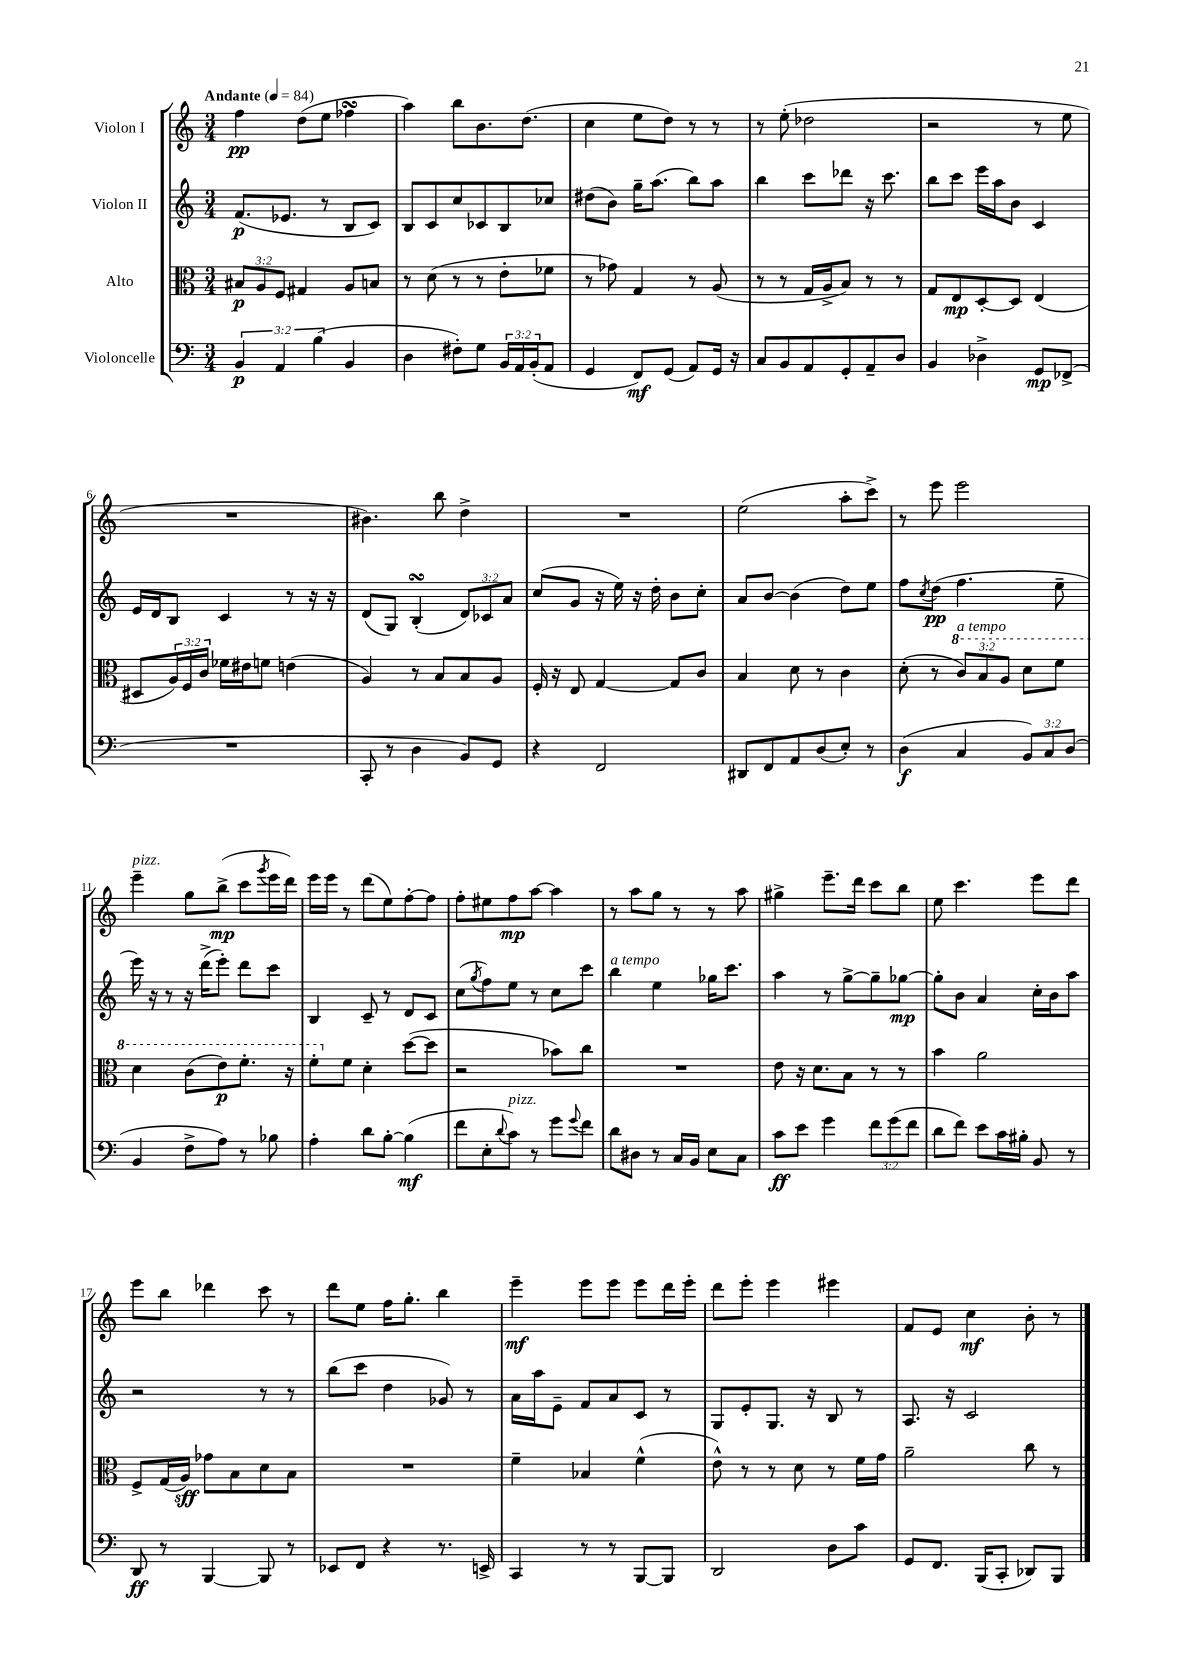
<<
\new StaffGroup <<
\new Staff = "s0" \with { instrumentName = "Violon I" } {
    \clef treble \key c \major \numericTimeSignature \time 3/4 \tempo "Andante" 4 = 84
    f''4\pp d''8( e''8 fes''4\turn |
    a''4) b''8 b'8. d''8.( |
    c''4 e''8 d''8) r8 r8 |
    r8 e''8-.( des''2 |
    r2 r8 e''8 |
    R2. |
    bis'4.) b''8 d''4-> |
    R2. |
    e''2( a''8-. c'''8->) |
    r8 e'''8 e'''2 |
    e'''4--^\markup { \italic "pizz." } g''8 b''8->\mp( c'''8 \acciaccatura { g'''8 } e'''16 d'''16) |
    e'''16 e'''16 r8 d'''8( e''8) f''8~-. f''8 |
    f''8-. eis''8 f''8\mp a''8~ a''4 |
    r8 a''8 g''8 r8 r8 a''8 |
    gis''4-> e'''8.-- d'''16 c'''8 b''8 |
    e''8 c'''4. e'''8 d'''8 |
    e'''8 b''8 des'''4 c'''8 r8 |
    d'''8 e''8 f''16 g''8.-. b''4 |
    e'''4--\mf e'''8 e'''8 e'''8 d'''16 e'''16-. |
    d'''8 e'''8-. e'''4 eis'''4 |
    f'8 e'8 c''4\mf b'8-. r8 \bar "|." |
}
\new Staff = "s1" \with { instrumentName = "Violon II" } {
    \clef treble \key c \major \numericTimeSignature \time 3/4 \override Staff.TupletNumber.text = #tuplet-number::calc-fraction-text
    f'8.\p( ees'8. r8 b8 c'8) |
    b8 c'8 c''8 ces'8 b8 ces''8 |
    dis''8( b'8) g''16-- a''8.( b''8) a''8 |
    b''4 c'''8 des'''8 r16 c'''8. |
    b''8 c'''8 e'''16 a''16 b'8 c'4 |
    e'16 d'16 b8 c'4 r8 r16 r16 |
    d'8( g8) b4-.\turn( \tuplet 3/2 { d'8) ces'8 a'8 } |
    c''8( g'8 r16 e''16) r16 d''16-. b'8 c''8-. |
    a'8 b'8~ b'4( d''8) e''8 |
    f''8 \acciaccatura { c''8 } d''8\pp( f''4. e''8-- |
    e'''16) r16 r8 r16 d'''16->( e'''8-.) d'''8 c'''8 |
    b4 c'8-- r8 d'8 c'8 |
    c''8( \acciaccatura { g''8 } f''8) e''8 r8 c''8 c'''8 |
    b''4^\markup { \italic "a tempo" } e''4 ges''16 c'''8. |
    a''4 r8 g''8~-> g''8-- ges''8~\mp |
    ges''8-. b'8 a'4 c''16-. b'16 a''8 |
    r2 r8 r8 |
    b''8( c'''8 d''4 ges'8) r8 |
    a'16 a''16 e'8-- f'8 a'8 c'8 r8 |
    g8 e'8-. g8. r16 b8 r8 |
    a8. r16 c'2 \bar "|." |
}
\new Staff = "s2" \with { instrumentName = "Alto" } {
    \clef alto \key c \major \numericTimeSignature \time 3/4 \override Staff.TupletNumber.text = #tuplet-number::calc-fraction-text
    \tuplet 3/2 { bis8\p a8 f8 } gis4 a8 b8 |
    r8 d'8( r8 r8 e'8-. fes'8 |
    r8 ges'8) g4 r8 a8( |
    r8 r8 g16 a16-> b8) r8 r8 |
    g8 e8\mp d8~-. d8 e4( |
    dis8 \tuplet 3/2 { a16) f16 c'16 } fes'16 eis'16 f'8 e'4( |
    a4) r8 b8 b8 a8 |
    f16-. r16 e8 g4~ g8 c'8 |
    b4 d'8 r8 c'4 |
    d'8-.( r8 \tuplet 3/2 { \ottava #1 c''8^\markup { \italic "a tempo" }) b'8 a'8 } d''8 f''8 |
    d''4 c''8( e''8\p) f''8.-. r16 |
    f''8-. \ottava #0 f'8 d'4-. d''8~( d''8 |
    r2 bes'8) c''8 |
    R2. |
    e'8 r16 d'8. b8 r8 r8 |
    b'4 a'2 |
    f8-> g16( a16\sff) ges'8 b8 d'8 b8 |
    R2. |
    f'4-- bes4 f'4-^( |
    e'8-^) r8 r8 d'8 r8 f'16 g'16 |
    a'2-- c''8 r8 \bar "|." |
}
\new Staff = "s3" \with { instrumentName = "Violoncelle" } {
    \clef bass \key c \major \numericTimeSignature \time 3/4 \override Staff.TupletNumber.text = #tuplet-number::calc-fraction-text
    \tuplet 3/2 { b,4\p a,4 b4( } b,4 |
    d4 fis8-.) g8 \tuplet 3/2 { b,16 a,16 b,16-.( } a,8 |
    g,4 f,8\mf) g,8( a,8) g,16 r16 |
    c8 b,8 a,8 g,8-. a,8-- d8 |
    b,4 des4-> g,8\mp fes,8->( |
    R2. |
    c,8-. r8 d4 b,8) g,8 |
    r4 f,2 |
    dis,8 f,8 a,8 d8( e8-.) r8 |
    d4\f( c4 \tuplet 3/2 { b,8) c8 d8( } |
    b,4 f8-> a8) r8 bes8 |
    a4-. d'8 b8~-. b4\mf( |
    f'8 e8-. \appoggiatura { d'8 } c'8^\markup { \italic "pizz." }) r8 g'8 \appoggiatura { g'8 } f'8 |
    d'8 dis8 r8 c16 b,16 e8 c8 |
    c'8\ff e'8 g'4 \tuplet 3/2 { f'8 g'8( f'8 } |
    d'8 f'8) e'8 c'16 bis16-. b,8 r8 |
    d,8\ff r8 b,,4~ b,,8 r8 |
    ees,8 f,8 r4 r8. e,16-> |
    c,4 r8 r8 b,,8~ b,,8 |
    d,2 d8 c'8 |
    g,8 f,8. b,,16( c,8-. des,8) b,,8 \bar "|." |
}
>>
>>
